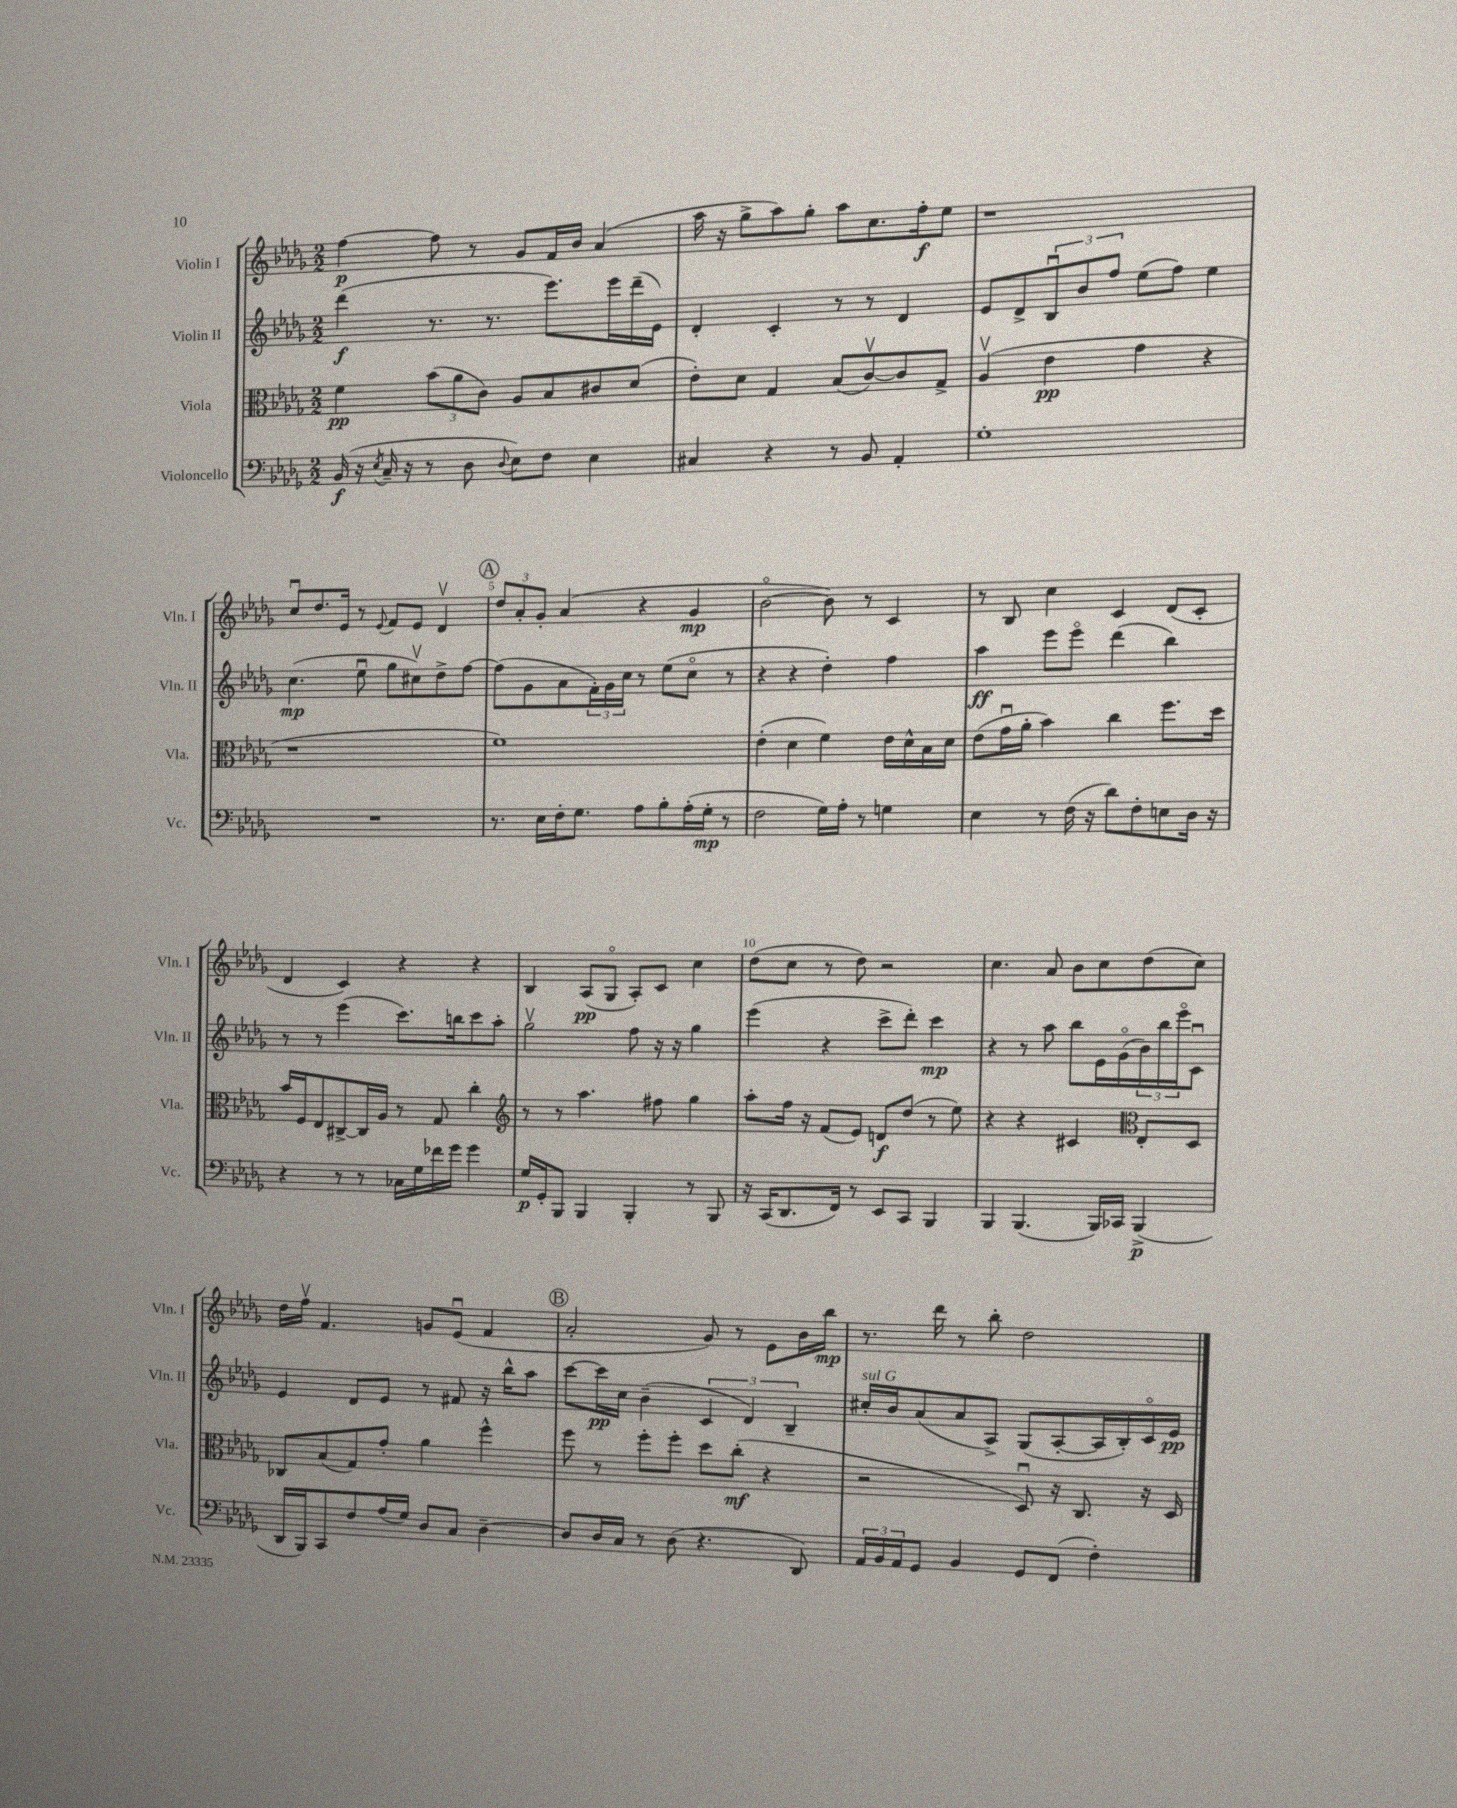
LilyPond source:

<<
\new StaffGroup <<
\new Staff = "s0" \with { instrumentName = "Violin I" shortInstrumentName = "Vln. I" } {
    \clef treble \key des \major \numericTimeSignature \time 2/2
    f''4~\p f''8 r8 ges'8 f'16 bes'16 aes'4( |
    aes''16 r16 ges''8-> aes''8) ges''8-. aes''8 c''8. f''16-.\f ees''8 |
    r1 |
    c''8\downbow des''8. ees'16 r8 \appoggiatura { ees'8 } f'8 ees'8 des'4\upbow |
    \mark \markup { \circle "A" } \tuplet 3/2 { des''8 aes'8-. ges'8-. } aes'4( r4 ges'4\mp |
    bes'2~\flageolet bes'8) r8 c'4 |
    r8 bes8 c''4 c'4 des'8( c'8-. |
    des'4 c'4) r4 r4 |
    bes4 aes8\pp( ges8\flageolet aes8-.) c'8 c''4 |
    des''8( c''8 r8 des''8) r2 |
    c''4. aes'8 bes'8 c''8 des''8( c''8) |
    des''16 f''16\upbow f'4. g'8 ees'8\downbow( f'4 |
    \mark \markup { \circle "B" } aes'2-. ges'8) r8 ees'8 bes'16 bes''16\mp |
    r8. des'''16 r8 bes''8-. des''2 \bar "|." |
}
\new Staff = "s1" \with { instrumentName = "Violin II" shortInstrumentName = "Vln. II" } {
    \clef treble \key des \major \numericTimeSignature \time 2/2
    des'''4\f( r8. r8. ees'''8.) ees'''16 des'''16--( ees'16) |
    des'4-. c'4-. r8 r8 des'4 |
    ees'8 des'8-> \tuplet 3/2 { bes8\downbow bes'8 f''8 } ees''8( f''8) ees''4 |
    c''4.\mp( ees''8\downbow ges''8 cis''8\upbow) des''8-> f''8~ |
    \mark \markup { \circle "A" } f''8( ges'8 aes'8 \tuplet 3/2 { f'16-.) ges'16 c''16 } r8 ees''8( c''8\flageolet r8 |
    r4 r4 des''4-.) f''4 |
    aes''4\ff ees'''8 ees'''8\flageolet des'''4( bes''4) |
    r8 r8 ees'''4( c'''8.) b''16 c'''8 aes''8-. |
    ges''2\upbow f''8 r16 r16 ges''4 |
    ees'''4( r4 c'''8-> des'''8-.) c'''4\mp |
    r4 r8 aes''8 bes''8 ees'16 ges'16\flageolet( \tuplet 3/2 { bes'16) bes''16 ees'''16\flageolet } c'8\downbow |
    ees'4 des'8 ees'8 r8 fis'8 r16 bes''16-^ aes''8 |
    \mark \markup { \circle "B" } c'''8~ c'''16\pp c''16 bes'4--( \tuplet 3/2 { c'4 des'4) bes4-- } |
    cis''16-.^\markup { \italic "sul G" } bes'16 aes'8( aes'8 aes8->) ges8( aes8~-. aes16 bes16-.) c'16\flageolet ees'16\pp \bar "|." |
}
\new Staff = "s2" \with { instrumentName = "Viola" shortInstrumentName = "Vla." } {
    \clef alto \key des \major \numericTimeSignature \time 2/2
    f'4\pp \tuplet 3/2 { bes'8( aes'8 c'8) } aes8 bes8 cis'8 des'8( |
    ees'8-.) des'8 ges4 bes8( c'8~\upbow) c'8 ges8-> |
    aes4\upbow( ees'4\pp ges'4 r4 |
    r1 |
    \mark \markup { \circle "A" } f'1) |
    ees'4-.( des'4 f'4) ees'16 des'16-^ bes16 des'16 |
    ees'8( ges'16\downbow aes'16-. bes'4) c''4 f''8. des''16 |
    bes'16 f16 ees8 cis8~-> cis16 aes16 r8 ges8 c''4-. |
    \clef treble r8 r8 aes''4. fis''8 ges''4 |
    aes''8-. f''16 r16 f'8( ees'8) d'8\f des''8( r8 ees''8) |
    r4 r4 cis'4 \clef alto ees8-. des8 |
    ces8 bes8( ges8) ges'8-. aes'4 f''4-^ |
    \mark \markup { \circle "B" } f''8 r8 f''8-. f''8-. des''8 c''8-.\mf( r4 |
    r2 des8\downbow) r16 c8. r16 des16 \bar "|." |
}
\new Staff = "s3" \with { instrumentName = "Violoncello" shortInstrumentName = "Vc." } {
    \clef bass \key des \major \numericTimeSignature \time 2/2
    bes,16\f( r16 \acciaccatura { ees8 } c16-- r16 r8 des8 \appoggiatura { des8 } ees8) f8 ees4 |
    cis4 r4 r8 bes,8 aes,4-. |
    ges1-. |
    R1 |
    \mark \markup { \circle "A" } r8. ees16 f16-. ges8. aes8 bes8-. aes16-.( ges16-.\mp r8 |
    f2 ges16) aes16-. r8 g4 |
    ees4 r8 f16( r16 des'8) f8-. e8 des16 r16 |
    r4 r8 r8 ces16 ges16 fes'16 ges'16 ges'4 |
    ges16\p ges,16-. bes,,8 bes,,4 bes,,4-. r8 bes,,8 |
    r16 c,16( des,8. f,16) r8 ees,8 c,8 bes,,4 |
    bes,,4 bes,,4.( bes,,16) ces,16 bes,,4->\p( |
    des,16 bes,,16) c,8 f8 aes16( ges16) des8 c8 des4~-- |
    \mark \markup { \circle "B" } des8 des16 c16 r8 des8( r4. des,8) |
    \tuplet 3/2 { aes,16 bes,16 aes,16 } ges,8 bes,4 ges,8 f,8( f4-.) \bar "|." |
}
>>
>>
\layout { \context { \Score \override BarNumber.break-visibility = ##(#f #t #t) barNumberVisibility = #(every-nth-bar-number-visible 5) } }
